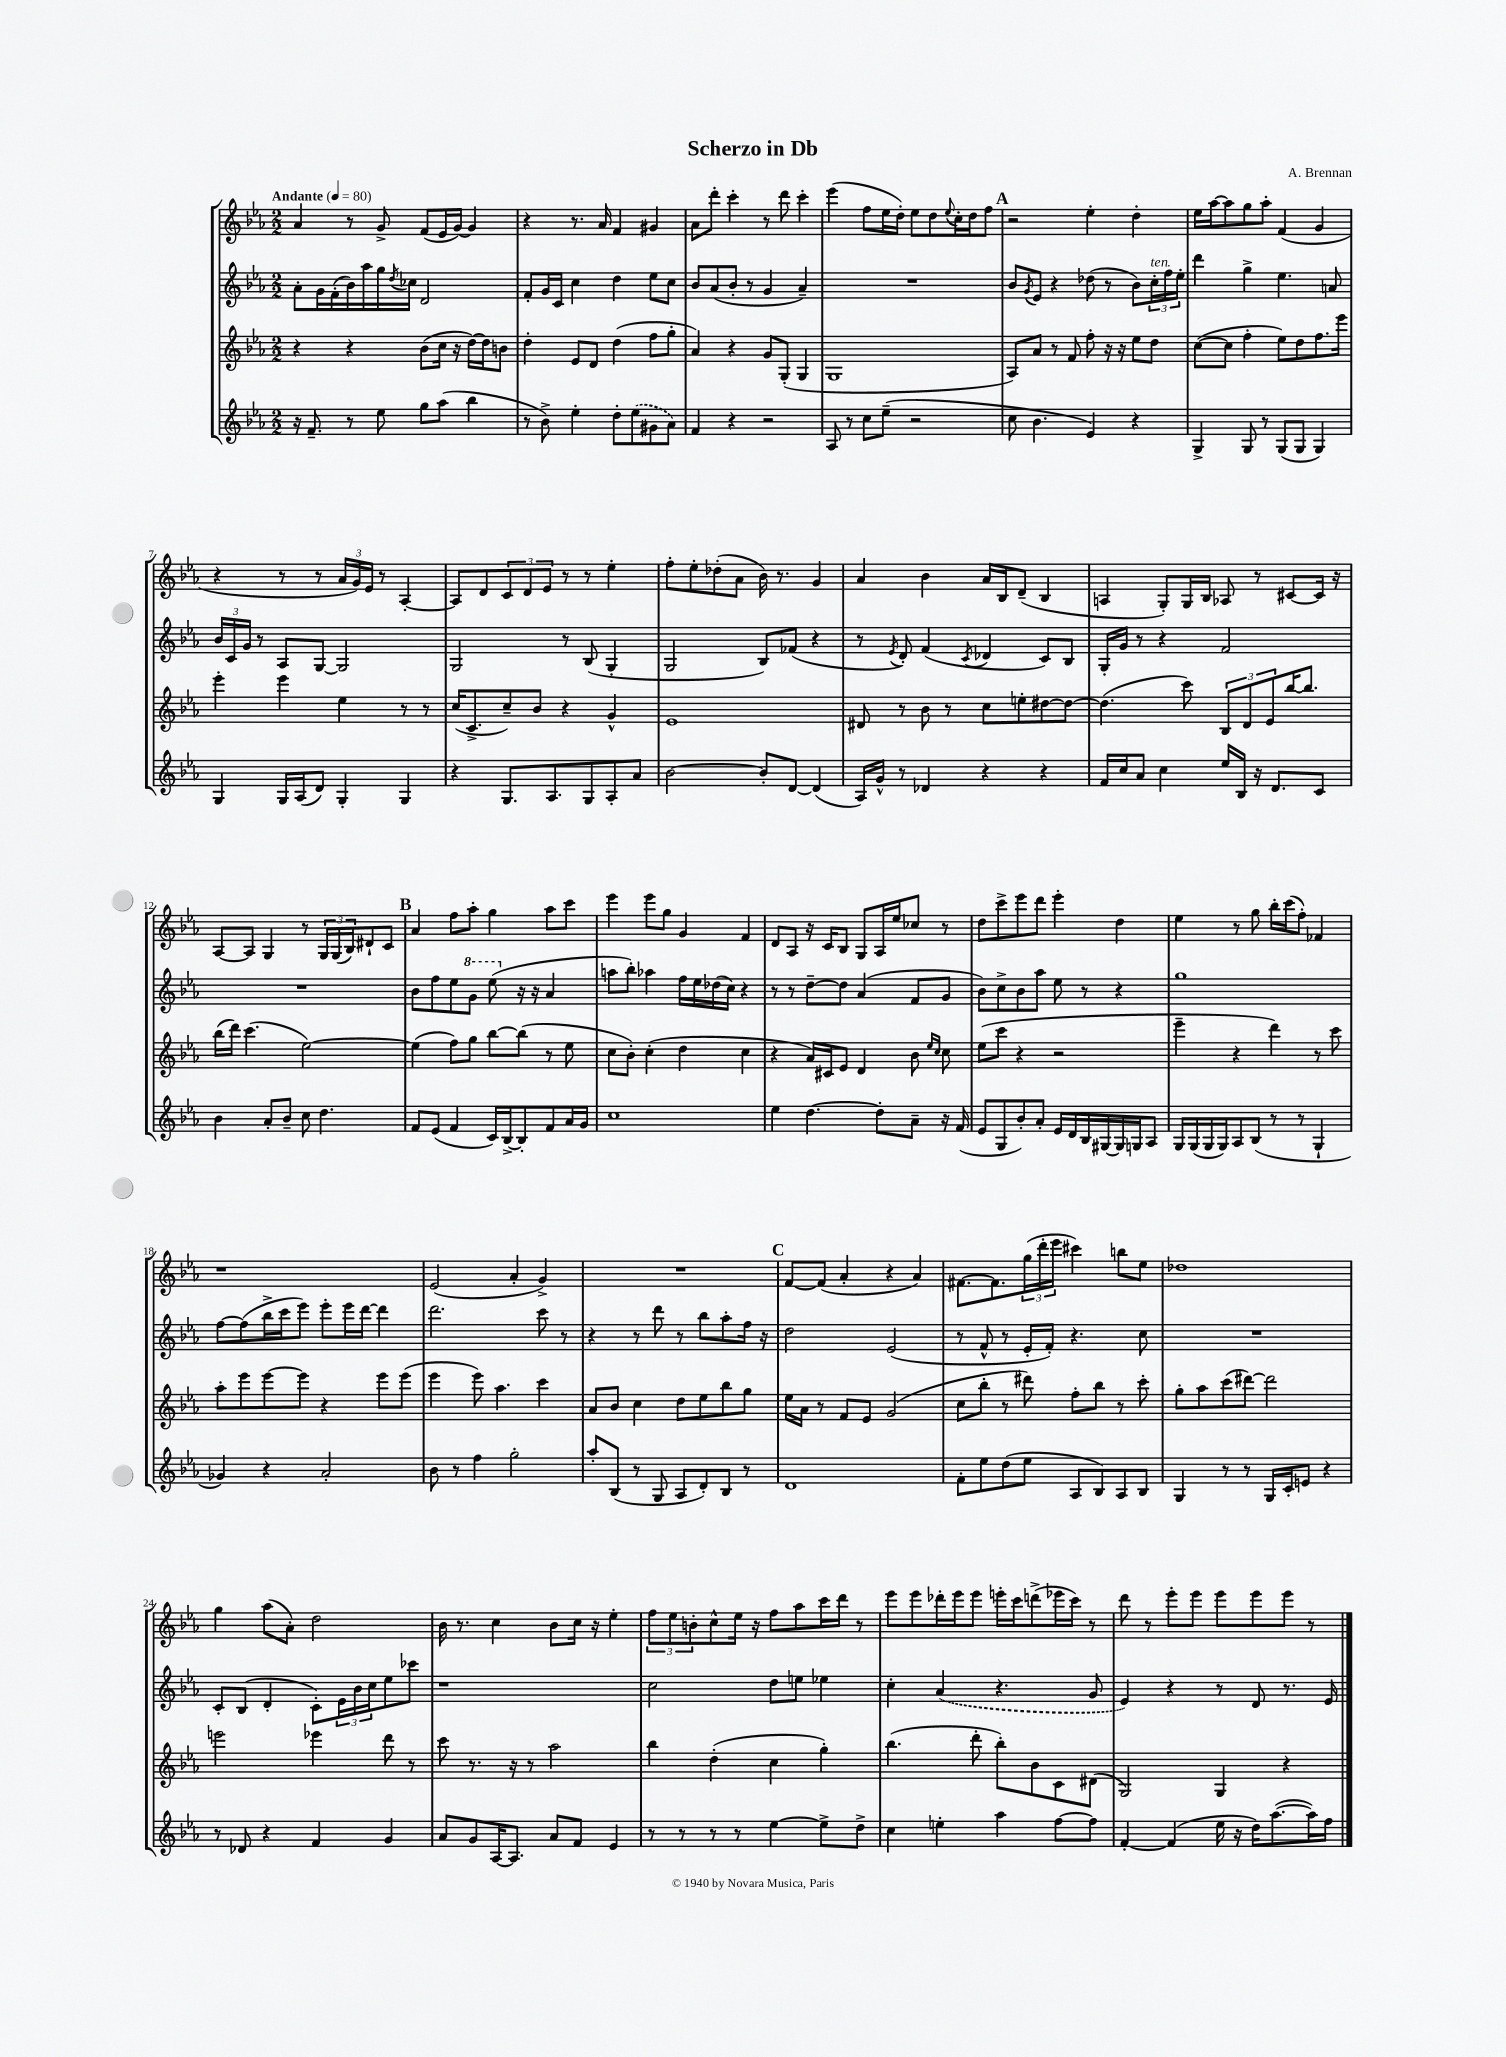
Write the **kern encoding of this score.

**kern	**kern	**kern	**kern
*staff4	*staff3	*staff2	*staff1
*clefG2	*clefG2	*clefG2	*clefG2
*k[b-e-a-]	*k[b-e-a-]	*k[b-e-a-]	*k[b-e-a-]
*M2/2	*M2/2	*M2/2	*M2/2
*MM80	*MM80	*MM80	*MM80
16r	4r	8a-'	4a-
8.f~	.	.	.
.	.	16g	.
.	.	(16f'	.
8r	4r	16b-)	8r
.	.	16aa-	.
8ee-	.	16gg	8g^
.	.	8qdd	.
.	.	16cc-	.
8gg	(8b-	2d	(8f
(8aa-	16cc	.	16e-
.	16r	.	[16g)
4bb-	[16dd)	.	4g]
.	16dd]	.	.
.	8b	.	.
=	=	=	=
8r	4dd'	8f'	4r
8b-^)	.	16g	.
.	.	16c	.
4ee-'	8e-	4cc	8.r
.	8d	.	.
.	.	.	16a-
8dd'	(4dd	4dd	4f
(8ee-	.	.	.
8g#	8ff	8ee-	4g#
8a-)	8gg'	8cc	.
=	=	=	=
4f	4a-)	8b-	8a-
.	.	(8a-	8ddd'
4r	4r	8b-'	4ccc'
.	.	8r	.
2r	8g	4g	8r
.	(8G'	.	8ddd
.	4G	4a-~)	4ccc'
=	=	=	=
8A-	1G	1r	(4eee-
8r	.	.	.
8cc	.	.	8ff
(8ee-~	.	.	16ee-
.	.	.	16dd')
2r	.	.	8ee-
.	.	.	8dd
.	.	.	8qqee-
.	.	.	16cc'
.	.	.	16dd
.	.	.	8ff
=	=	=	=
8cc	8A-)	8b-	2r
.	.	8qg	.
4.b-	8a-	8e-	.
.	8r	4r	.
.	8f	.	.
4e-)	8ff'	(8dd-	4ee-'
.	16r	8r	.
.	16r	.	.
4r	8ee-	8b-)	4dd'
.	8dd	24cc'	.
.	.	24ff	.
.	.	24ee-'	.
=	=	=	=
4G^	([8cc	4ddd	16ee-
.	.	.	[16aa-
.	8cc]	.	8aa-]
8G	4ff'	4gg^	8gg
8r	.	.	8aa-'
(8G	8ee-)	4.ee-	(4f
8G	8dd	.	.
4G)	8.ff	.	4g
.	.	8a	.
.	16eee-	.	.
=	=	=	=
4G	4eee-'	24b-	4r
.	.	24c	.
.	.	24g	.
.	.	8r	.
16G	4eee-	8A-	8r
(16A-	.	.	.
8d)	.	[8G	8r
4G'	4ee-	2G]	24a-
.	.	.	24g)
.	.	.	24e-
.	.	.	8r
4G	8r	.	[4A-'
.	8r	.	.
=	=	=	=
4r	(16cc	2G	8A-]
.	8.c^	.	.
.	.	.	8d
8.G	8cc~)	.	12c
.	.	.	12d
.	8b-	.	.
.	.	.	12e-
8.A-	.	.	.
.	4r	8r	8r
8G	.	(8B-	8r
8A-'	4g^^	4G'	4ee-'
8a-	.	.	.
=	=	=	=
[2b-	1e-	2G	8ff'
.	.	.	8ee-'
.	.	.	(8dd-'
.	.	.	8a-
8b-']	.	8B-)	16b-)
.	.	.	8.r
[8d	.	(8f-	.
(4d]	.	4r	4g
=	=	=	=
16A-)	8d#	8r	4a-
16g^^	.	.	.
.	.	8qe-	.
8r	8r	8d')	.
4d-	8b-	(4f	4b-
.	8r	.	.
.	.	8qc	.
4r	8cc	4d-	16a-
.	.	.	16B-
.	8ee'	.	(8d~
4r	[8dd#	8c)	4B-
.	8dd#_	8B-	.
=	=	=	=
16f	(4.dd#]	16G'	4A
16cc	.	16g	.
8a-	.	8r	.
4cc	.	4r	8G')
.	8ccc)	.	16G
.	.	.	16B-
16ee-	12B-	2f	8A-
16B-	.	.	.
.	12d	.	.
16r	.	.	8r
.	12e-	.	.
8.d	.	.	.
.	[16bb-	.	[8c#
.	8.bb-]	.	.
8c	.	.	16c#]
.	.	.	16r
=	=	=	=
4b-	(16bb-	1r	[8A-
.	16ddd)	.	.
.	(4.ccc	.	8A-]
8a-'	.	.	4G
8b-~	.	.	.
8cc	[2ee-)	.	8r
4.dd	.	.	24G
.	.	.	(24G
.	.	.	24B-)
.	.	.	8d#`
.	.	.	8c
=	=	=	=
8f	(4ee-]	8b-	4a-
(8e-	.	8ff	.
4f	8ff)	8ee-	8ff
.	8gg	8gg	8aa-'
16c)	[8bb-	(8eee-	4gg
[16B-^	.	.	.
8B-']	(8bb-]	16r	.
.	.	16r	.
8f	8r	4a-	8aa-
16a-	8ee-	.	8ccc
16g	.	.	.
=	=	=	=
1cc	8cc	8aa	4eee-
.	8b-')	8bb-')	.
.	(4cc'	4aa-	8eee-
.	.	.	8gg
.	4dd	16ff	4g
.	.	16ee-	.
.	.	(16dd-	.
.	.	16cc)	.
.	4cc	4r	4f
=	=	=	=
4ee-	4r	8r	8d
.	.	8r	8A-
[4.dd	16a-)	[8dd~	16r
.	16c#	.	16c
.	8e-	8dd]	8B-
.	4d	(4a-	8G
8dd']	.	.	16A-
.	.	.	16ee-
8a-~	8b-	8f	8cc-
.	16qqee-	.	.
.	16qqcc	.	.
16r	8cc	8g	8r
(16f	.	.	.
=	=	=	=
8e-	(8ee-	8b-)	8dd
8G	8ccc	8cc^	8ccc^
8b-')	4r	8b-	8eee-
8a-'	.	8aa-	8ddd
16e-	2r	8ee-	4eee-'
16d	.	.	.
16B-	.	8r	.
[16G#	.	.	.
16G#]	.	4r	4dd
16G	.	.	.
8A-	.	.	.
=	=	=	=
16G	4eee-~	1gg	4ee-
(16G	.	.	.
16G	.	.	.
16G)	.	.	.
8A-	4r	.	8r
(8B-	.	.	8gg
8r	4ddd)	.	16bb-'
.	.	.	(16ccc
8r	.	.	8ff')
4G`	8r	.	4f-
.	8ccc	.	.
=	=	=	=
4g-)	8aa-'	[8ff	1r
.	8eee-	(8ff]	.
4r	[8eee-	16bb-^	.
.	.	16ccc	.
.	8eee-]	8eee-)	.
2a-'	4r	8eee-'	.
.	.	16eee-	.
.	.	[16ddd	.
.	8eee-	4ddd]	.
.	(8eee-	.	.
=	=	=	=
8b-	4eee-	2.ddd	(2e-
8r	.	.	.
4ff	8eee-)	.	.
.	4.aa-	.	.
2gg'	.	.	4a-'
.	4ccc	8ccc	4g^)
.	.	8r	.
=	=	=	=
8aa-'	8a-	4r	1r
(8B-	8b-	.	.
8r	4cc	8r	.
8G	.	8ddd	.
8A-	8dd	8r	.
8d')	8ee-	8bb-	.
8B-	8bb-	8aa-'	.
8r	8gg	16ff	.
.	.	16r	.
=	=	=	=
1d	16ee-	2dd	[8f
.	16a-	.	.
.	8r	.	(8f]
.	8f	.	4a-'
.	8e-	.	.
.	(2g	(2e-	4r
.	.	.	4a-)
=	=	=	=
8f'	8cc	8r	[8.f#
8ee-	8bb-'	8f^^	.
.	.	.	8.f#]
(8dd	8r	8r	.
8ee-	8ddd#)	16e-'	(24gg
.	.	.	24ddd'
.	.	16f')	.
.	.	.	24eee-
8A-	8ff'	4.r	4ccc#)
8B-)	8bb-	.	.
8A-	8r	.	8bb
8B-	8ccc'	8cc	8ee-
=	=	=	=
4G	8gg'	1r	1dd-
.	8aa-	.	.
8r	(8ccc	.	.
8r	[8ddd#)	.	.
16G	2ddd#]	.	.
16c'	.	.	.
8e	.	.	.
4r	.	.	.
=	=	=	=
8r	2eee	8c'	4gg
8d-	.	(8B-	.
4r	.	4d'	(8aa-
.	.	.	8a-')
4f	4eee-	8c')	2dd
.	.	24e-	.
.	.	24b-	.
.	.	24cc	.
4g	8ddd	8ee-	.
.	8r	8ccc-	.
=	=	=	=
8a-	8ccc	1r	16b-
.	.	.	8.r
8g	8.r	.	.
[16A-	.	.	4cc
8.A-]	16r	.	.
.	8r	.	.
8a-	2aa-	.	8b-
8f	.	.	16cc
.	.	.	16r
4e-	.	.	4ee-'
=	=	=	=
8r	4bb-	2cc	12ff
.	.	.	12ee-
8r	.	.	.
.	.	.	12b'
8r	(4dd'	.	8cc^^
8r	.	.	16ee-
.	.	.	16r
[4ee-	4cc	8dd	8ff
.	.	8ee	8aa-
8ee-^]	4gg')	4ee-	16ccc
.	.	.	16ddd
8dd^	.	.	8r
=	=	=	=
4cc	(4.bb-	4cc'	8eee-
.	.	.	8eee-
4ee'	.	(4a-	16ddd-'
.	.	.	16eee-
.	8ddd'	.	8eee-
4aa-	8bb-')	4.r	16eee'
.	.	.	16ccc
.	8b-	.	(8ddd^
[8ff	8c	.	16eee-
.	.	.	16ccc)
8ff]	(8d#	8g	8r
=	=	=	=
[4f'	2G)	4e-)	8ddd
.	.	.	8r
(4f]	.	4r	8eee-'
.	.	.	8eee-
16ee-	4G	8r	8eee-
16r	.	.	.
16dd)	.	8d	8eee-
([8.aa-	.	.	.
.	4r	8.r	8eee-
16aa-])	.	.	8r
16ff	.	16e-	.
==	==	==	==
*-	*-	*-	*-
